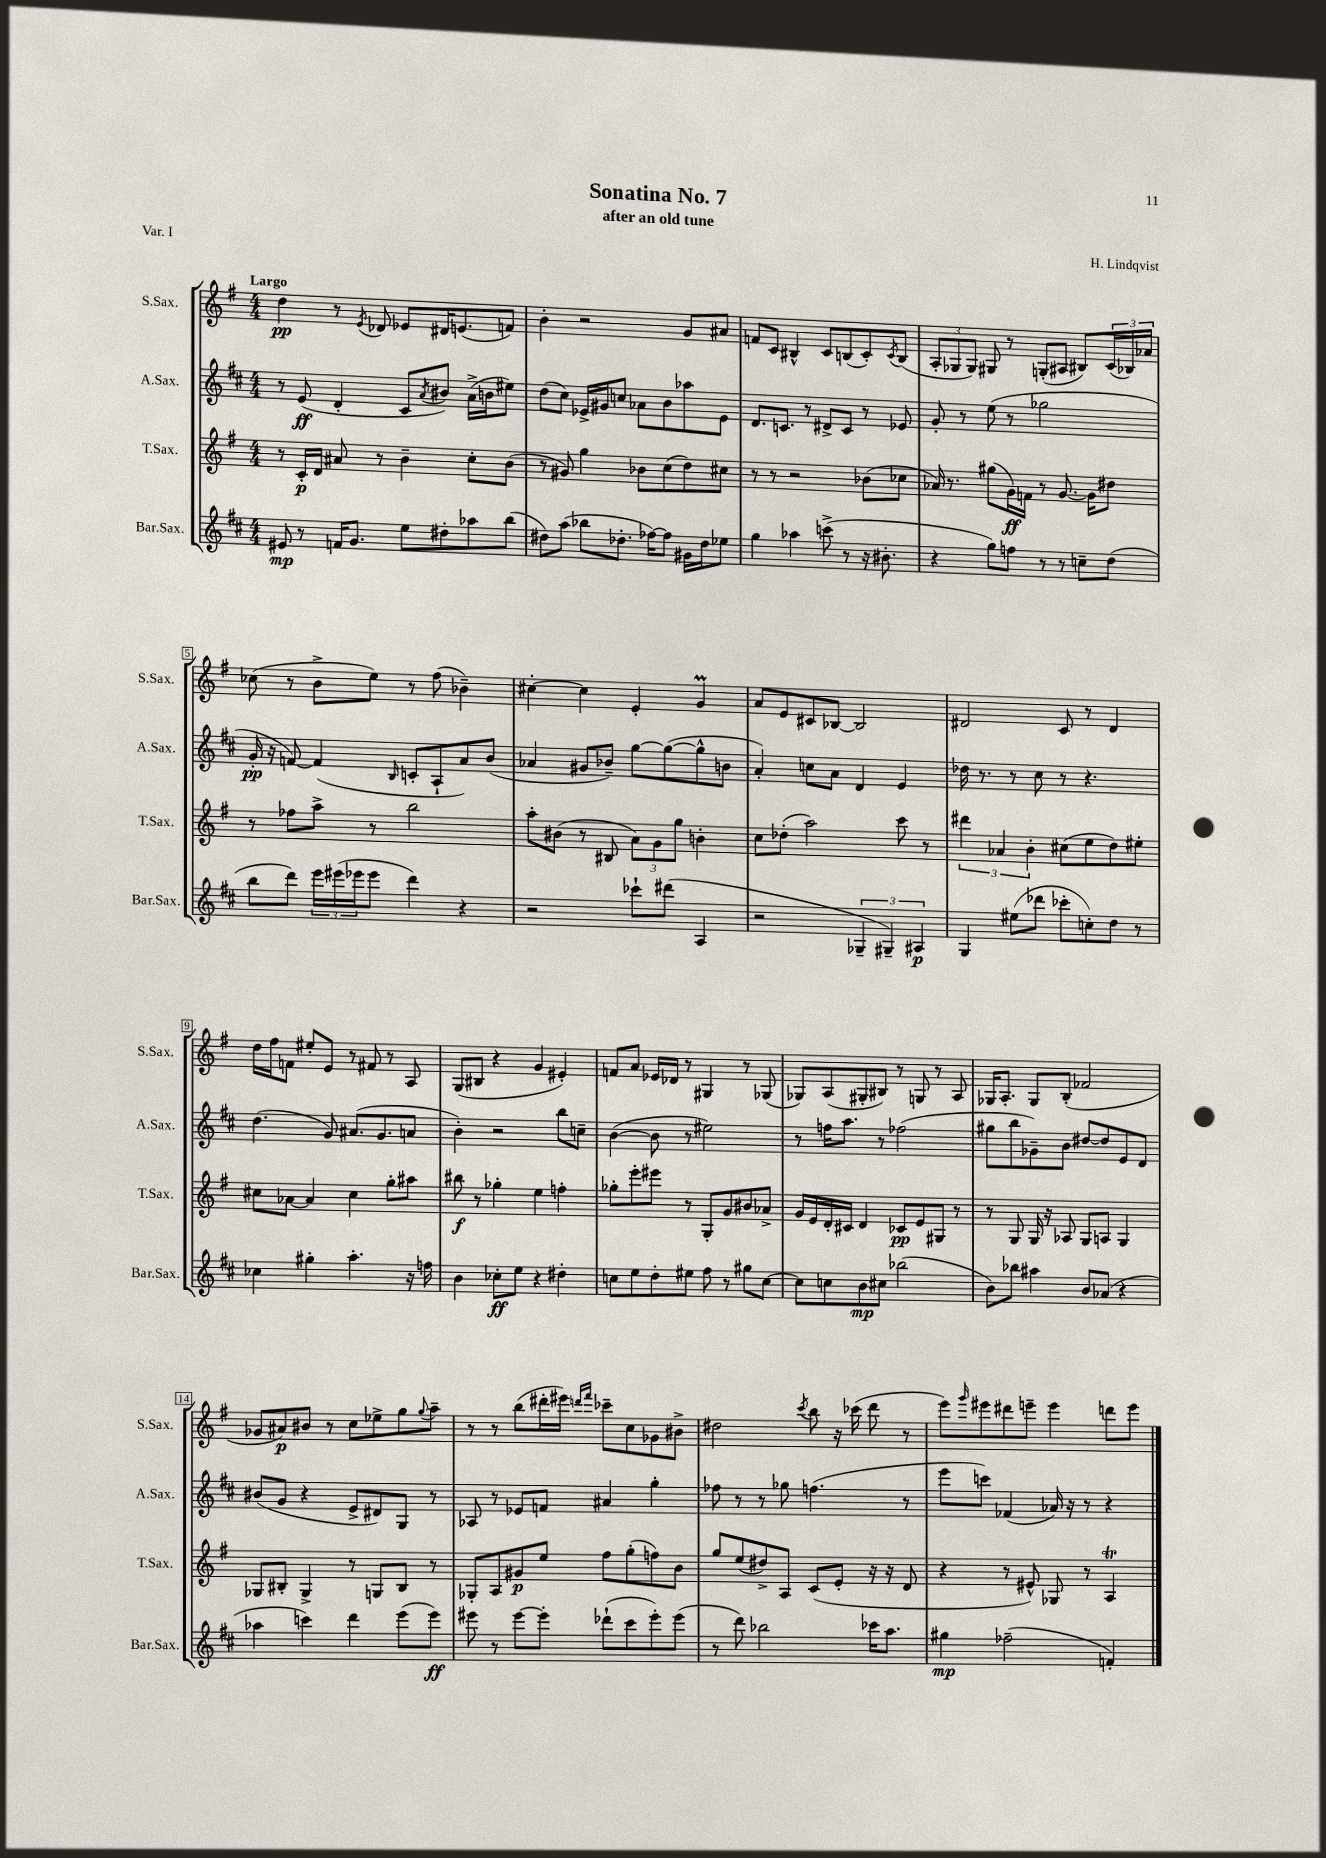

**kern	**dynam	**kern	**dynam	**kern	**dynam	**kern	**dynam
*part4	*part4	*part3	*part3	*part2	*part2	*part1	*part1
*staff4	*staff4	*staff3	*staff3	*staff2	*staff2	*staff1	*staff1
*I"Bar.Sax.	*	*I"T.Sax.	*	*I"A.Sax.	*	*I"S.Sax.	*
*I'Bar.Sax.	*	*I'T.Sax.	*	*I'A.Sax.	*	*I'S.Sax.	*
*clefG2	*	*clefG2	*	*clefG2	*	*clefG2	*
*k[f#c#]	*	*k[f#]	*	*k[f#c#]	*	*k[f#]	*
*M4/4	*	*M4/4	*	*M4/4	*	*M4/4	*
=1	=1	=1	=1	=1	=1	=1	=1
!	!	!	!	!	!	!LO:TX:a:B:t=Largo	!
8e#X/	mp	8r	.	8r	.	4dd\	pp
8r	.	16c'/LL	p	(8e/	ff	.	.
.	.	16d/JJ	.	.	.	.	.
16fn/KL	.	8a#X/	.	4d'/	.	8r	.
8.g/J	.	.	.	.	.	.	.
.	.	.	.	.	.	8qe/	.
.	.	8r	.	.	.	8d-X/	.
8ee\L	.	4b~\	.	8c#/L	.	8e-X/L	.
.	.	.	.	8qa/	.	.	.
8dd#X'\	.	.	.	8b#X/J)	.	16d#X/K	.
.	.	.	.	.	.	(8.en/	.
8aa-X\	.	8cc'\L	.	(16a^\LL	.	.	.
.	.	.	.	16bn\J	.	.	.
(8bb\J	.	(8b\J	.	8ee#X\J)	.	8fn/J)	.
=2	=2	=2	=2	=2	=2	=2	=2
8dd#X\L)	.	8r	.	(8dd\L	.	4b'\	.
(8aa\J	.	8g#X/)	.	8cc#\J)	.	.	.
8bb-X\L	.	4gg\	.	16e-X^/LL	.	2r	.
.	.	.	.	16g#X/J	.	.	.
8.dd-X'\J	.	.	.	8ccn/J	.	.	.
.	.	8b-X\L	.	8a-X\L	.	.	.
[16ff-X\KL)	.	.	.	.	.	.	.
8ff-\J]	.	(8cc\	.	8b\	.	.	.
16g#X\LL	.	8dd\)	.	8aa-X\	.	8g/L	.
16dd-\J	.	.	.	.	.	.	.
8ee-X\J	.	8cc#X\J	.	8e-\J	.	8a#X/J	.
=3	=3	=3	=3	=3	=3	=3	=3
4gg\	.	8r	.	8.d/L	.	8fn/L	.
.	.	8r	.	.	.	8c/J	.
.	.	.	.	8.cn/J	.	.	.
4aa-X\	.	2r	.	.	.	4B#X^^/	.
.	.	.	.	8r	.	.	.
(8cccn^\	.	.	.	8d#X^/L	.	8c/L	.
8r	.	.	.	8c/J	.	(8Bn/	.
16r	.	(8b-X\L	.	8r	.	8c'/)	.
8.b#X'\	.	.	.	.	.	.	.
.	.	.	.	.	.	8qc/	.
.	.	8cc-X\J	.	8e-X/	.	(8B/J	.
=4	=4	=4	=4	=4	=4	=4	=4
4r	.	16a-X/)	.	8g'/	.	12A'/L	.
.	.	8.r	.	.	.	.	.
.	.	.	.	.	.	12G-X/	.
.	.	.	.	8r	.	.	.
.	.	.	.	.	.	12G-/J)	.
8gg\L)	.	(8gg#X\L	.	(8ee\	.	8G#X/	.
8ffn\J	.	16g\L)	ff	8r	.	8r	.
.	.	16fn\JJ	.	.	.	.	.
8r	.	8r	.	2gg-X\	.	(8Gn'/L	.
8r	.	[8.g/	.	.	.	8A#X/J	.
8ccn~\L	.	.	.	.	.	8B#X/L)	.
.	.	16g\KL]	.	.	.	.	.
(8dd\J	.	8dd#X\J	.	.	.	(24c/L	.
.	.	.	.	.	.	24B-X/)	.
.	.	.	.	.	.	24a-X/JJ	.
!!LO:LB:g=z
=5	=5	=5	=5	=5	=5	=5	=5
8bb\L	.	8r	.	16g'/	pp	(8cc-X\	.
.	.	.	.	16r	.	.	.
8ddd\J)	.	8ff-X\L	.	[8fn/)	.	8r	.
24eee\LL	.	8aa^\J	.	(4f/]	.	8b^\L	.
(24eee#X\	.	.	.	.	.	.	.
24eee-X\J	.	.	.	.	.	.	.
8eee-\J	.	8r	.	.	.	8ee\J)	.
.	.	.	.	16qqB/	.	.	.
4ddd\)	.	2bb\	.	8cn'/L	.	8r	.
.	.	.	.	8A`/	.	(8ff#\	.
4r	.	.	.	8a/)	.	4b-X~\)	.
.	.	.	.	(8b/J	.	.	.
=6	=6	=6	=6	=6	=6	=6	=6
2r	.	8aa'\L	.	4a-X/	.	[4cc#X'\	.
.	.	(8b#X\J	.	.	.	.	.
.	.	8r	.	8g#X/L	.	4cc#\]	.
.	.	8B#X/	.	8b-X~/J)	.	.	.
8ccc-X`\L	.	12a\L)	.	[8gg\L	.	4e'/	.
.	.	12g\	.	.	.	.	.
(8ddd#X\J	.	.	.	(8gg\_	.	.	.
.	.	12gg\J	.	.	.	.	.
4A/	.	4bn'\	.	8gg^^\]	.	4gM/	.
.	.	.	.	8bn\J	.	.	.
=7	=7	=7	=7	=7	=7	=7	=7
2r	.	8cc\L	.	4a'/)	.	8a/L	.
.	.	(8dd-X'\J	.	.	.	8e/	.
.	.	2aa\)	.	8ccn\L	.	8c#X/	.
.	.	.	.	8a\J	.	[8B-X/J	.
6G-X~/	.	.	.	4d/	.	2B-/]	.
6G#X~/)	.	.	.	.	.	.	.
.	.	8ccc\	.	4e/	.	.	.
6A#X/	p	.	.	.	.	.	.
.	.	8r	.	.	.	.	.
=8	=8	=8	=8	=8	=8	=8	=8
4G/	.	6ddd#X\	.	16dd-X\	.	2d#X/	.
.	.	.	.	8.r	.	.	.
.	.	6a-X/	.	.	.	.	.
(8ee#X\L	.	.	.	8r	.	.	.
.	.	6b'\	.	.	.	.	.
8ddd-X\J	.	.	.	8cc#\	.	.	.
8ccc-X'\L	.	(8cc#X\L	.	8r	.	8c/	.
8ccn'\)	.	8ee\	.	4.r	.	8r	.
8dd\J	.	8dd\)	.	.	.	4d#/	.
8r	.	8ee#X'\J	.	.	.	.	.
!!LO:LB:g=z
=9	=9	=9	=9	=9	=9	=9	=9
4cc-X\	.	8cc#X\L	.	(4.dd\	.	16dd\LL	.
.	.	.	.	.	.	16ff#\J	.
.	.	[8a-X\J	.	.	.	8fn\J	.
4gg#X'\	.	4a-/]	.	.	.	8ee#X'/L	.
.	.	.	.	8g/)	.	8e/J	.
4.aa'\	.	4cc#\	.	(8.a#X/L	.	8r	.
.	.	.	.	.	.	8f#X/	.
.	.	.	.	8.g/	.	.	.
.	.	8gg'\L	.	.	.	8r	.
16r	.	8aa#X\J	.	8an/J	.	8A/	.
16ffn\	.	.	.	.	.	.	.
=10	=10	=10	=10	=10	=10	=10	=10
4b\	.	8bb#X\	f	4b'\)	.	(8G/L	.
.	.	8r	.	.	.	8B#X/J	.
8cc-X'\L	ff	4gg-X'\	.	2r	.	4r	.
8ee\J	.	.	.	.	.	.	.
4r	.	4ee\	.	.	.	4g/	.
4dd#X'\	.	4ffn'\	.	8bb\L	.	4e#X'/)	.
.	.	.	.	8ccn~\J	.	.	.
=11	=11	=11	=11	=11	=11	=11	=11
8ccn\L	.	8gg-X'\L	.	([4b\	.	8fn/L	.
8ee\	.	8eee'\	.	.	.	8a/J	.
8dd'\	.	8eee#X\J	.	8b\]	.	16e-X/LL	.
.	.	.	.	.	.	16d-X/JJ	.
8ee#X\J	.	8r	.	8r	.	8r	.
8ff#\	.	8G'/L	.	2ee#X\)	.	4G#X/	.
8r	.	8g/	.	.	.	.	.
8gg#X\L	.	8b#X/	.	.	.	8r	.
[8cc\J	.	8a-X^/J	.	.	.	(8G-X/	.
=12	=12	=12	=12	=12	=12	=12	=12
8cc\L]	.	16g/LL	.	8r	.	8G-X/L)	.
.	.	16e/	.	.	.	.	.
8ccn\	.	16d'/	.	16ffn\KL	.	(8A/	.
.	.	16c#X/JJ	.	8.aa\J	.	.	.
8b\	mp	4d/	.	.	.	8G#X'/	.
8cc#X\J	.	.	.	8r	.	8B#X/J)	.
(2bb-X\	.	8c-X/L	pp	(2ff-X\	.	8r	.
.	.	8e/	.	.	.	8Gn/	.
.	.	8G#X/J	.	.	.	8r	.
.	.	8r	.	.	.	8A/	.
=13	=13	=13	=13	=13	=13	=13	=13
8b\L)	.	8r	.	8gg#X\L	.	16G-X/KL	.
.	.	.	.	.	.	8.A'/J	.
8bb-X\J	.	8G/	.	8bb\	.	.	.
4aa#X\	.	16G/	.	8g-X~\)	.	8G-/L	.
.	.	16r	.	.	.	.	.
.	.	8A-X/	.	8b\J	.	(8B'/J	.
8b/L	.	8G/L	.	[8dd#X/L	.	2f-X/	.
(8a-X/J	.	8An/J	.	8dd#/]	.	.	.
4r	.	4G/	.	8e/	.	.	.
.	.	.	.	8d/J	.	.	.
!!LO:LB:g=z
=14	=14	=14	=14	=14	=14	=14	=14
4aa-X\	.	8G-X/L	.	(8b#X/L	.	8g-X/L	.
.	.	8B#X'/J	.	8g/J	.	8a#X/)	p
4cccn\)	.	4G-^/	.	4r	.	8b#X/J	.
.	.	.	.	.	.	8r	.
4ddd\	.	8r	.	8e^/L	.	8cc\L	.
.	.	8Gn/L	.	8d#X/)	.	8ee-X^\	.
(8eee\L	.	8B#/J	.	8G/J	.	8gg\	.
.	.	.	.	.	.	8qqgg/	.
8eee\J)	ff	8r	.	8r	.	8aa~\J	.
=15	=15	=15	=15	=15	=15	=15	=15
8eee#X\	.	8G-X'/L	.	8A-X/	.	8r	.
8r	.	8A/	.	8r	.	8r	.
[8eee#\L	.	8g#X/	p	8e-X/L	.	(8bb\L	.
8eee#'\J]	.	8ee/J	.	8fn/J	.	16ddd#X'\L	.
.	.	.	.	.	.	16eee#X\JJ)	.
.	.	.	.	.	.	16qqdddn/LL	.
.	.	.	.	.	.	16qqfff#/JJ	.
(8ddd-X`\L	.	8ff#\L	.	4a#X/	.	8ccc-X~\L	.
8ccc#\	.	(8gg'\	.	.	.	8cc\	.
8eee#'\)	.	8ffn\)	.	4gg'\	.	8g-X\	.
(8eee#\J	.	8b\J	.	.	.	8b#X^\J	.
=16	=16	=16	=16	=16	=16	=16	=16
8r	.	8gg/L	.	8ff-X\	.	2dd#X\	.
8ddd\)	.	(8ee/	.	8r	.	.	.
2bb-X\	.	8dd#X^/)	.	8r	.	.	.
.	.	8A/J	.	8gg-X\	.	.	.
.	.	.	.	.	.	8qccc/	.
.	.	(8c/L	.	(4.ffn\	.	8bb\	.
.	.	8e'/J	.	.	.	16r	.
.	.	.	.	.	.	(16ccc-X\	.
16ccc-X\KL	.	16r	.	.	.	8ddd\	.
8.aa\J	.	16r	.	.	.	.	.
.	.	8d/	.	8r	.	8r	.
=17	=17	=17	=17	=17	=17	=17	=17
4gg#X\	mp	4r	.	8eee\L	.	8eee\L)	.
.	.	.	.	.	.	16qqggg/	.
.	.	.	.	8cccn\J)	.	8eee#X\	.
(2ff-X~\	.	8r	.	(4f-X/	.	8ddd#X\	.
.	.	8e#X^^/)	.	.	.	8eeen~\J	.
.	.	8G-X/	.	16a-X/)	.	4eee\	.
.	.	.	.	16r	.	.	.
.	.	8r	.	8r	.	.	.
4fn'/)	.	4AT/	.	4r	.	8dddn\L	.
.	.	.	.	.	.	8eee\J	.
==	==	==	==	==	==	==	==
*-	*-	*-	*-	*-	*-	*-	*-
